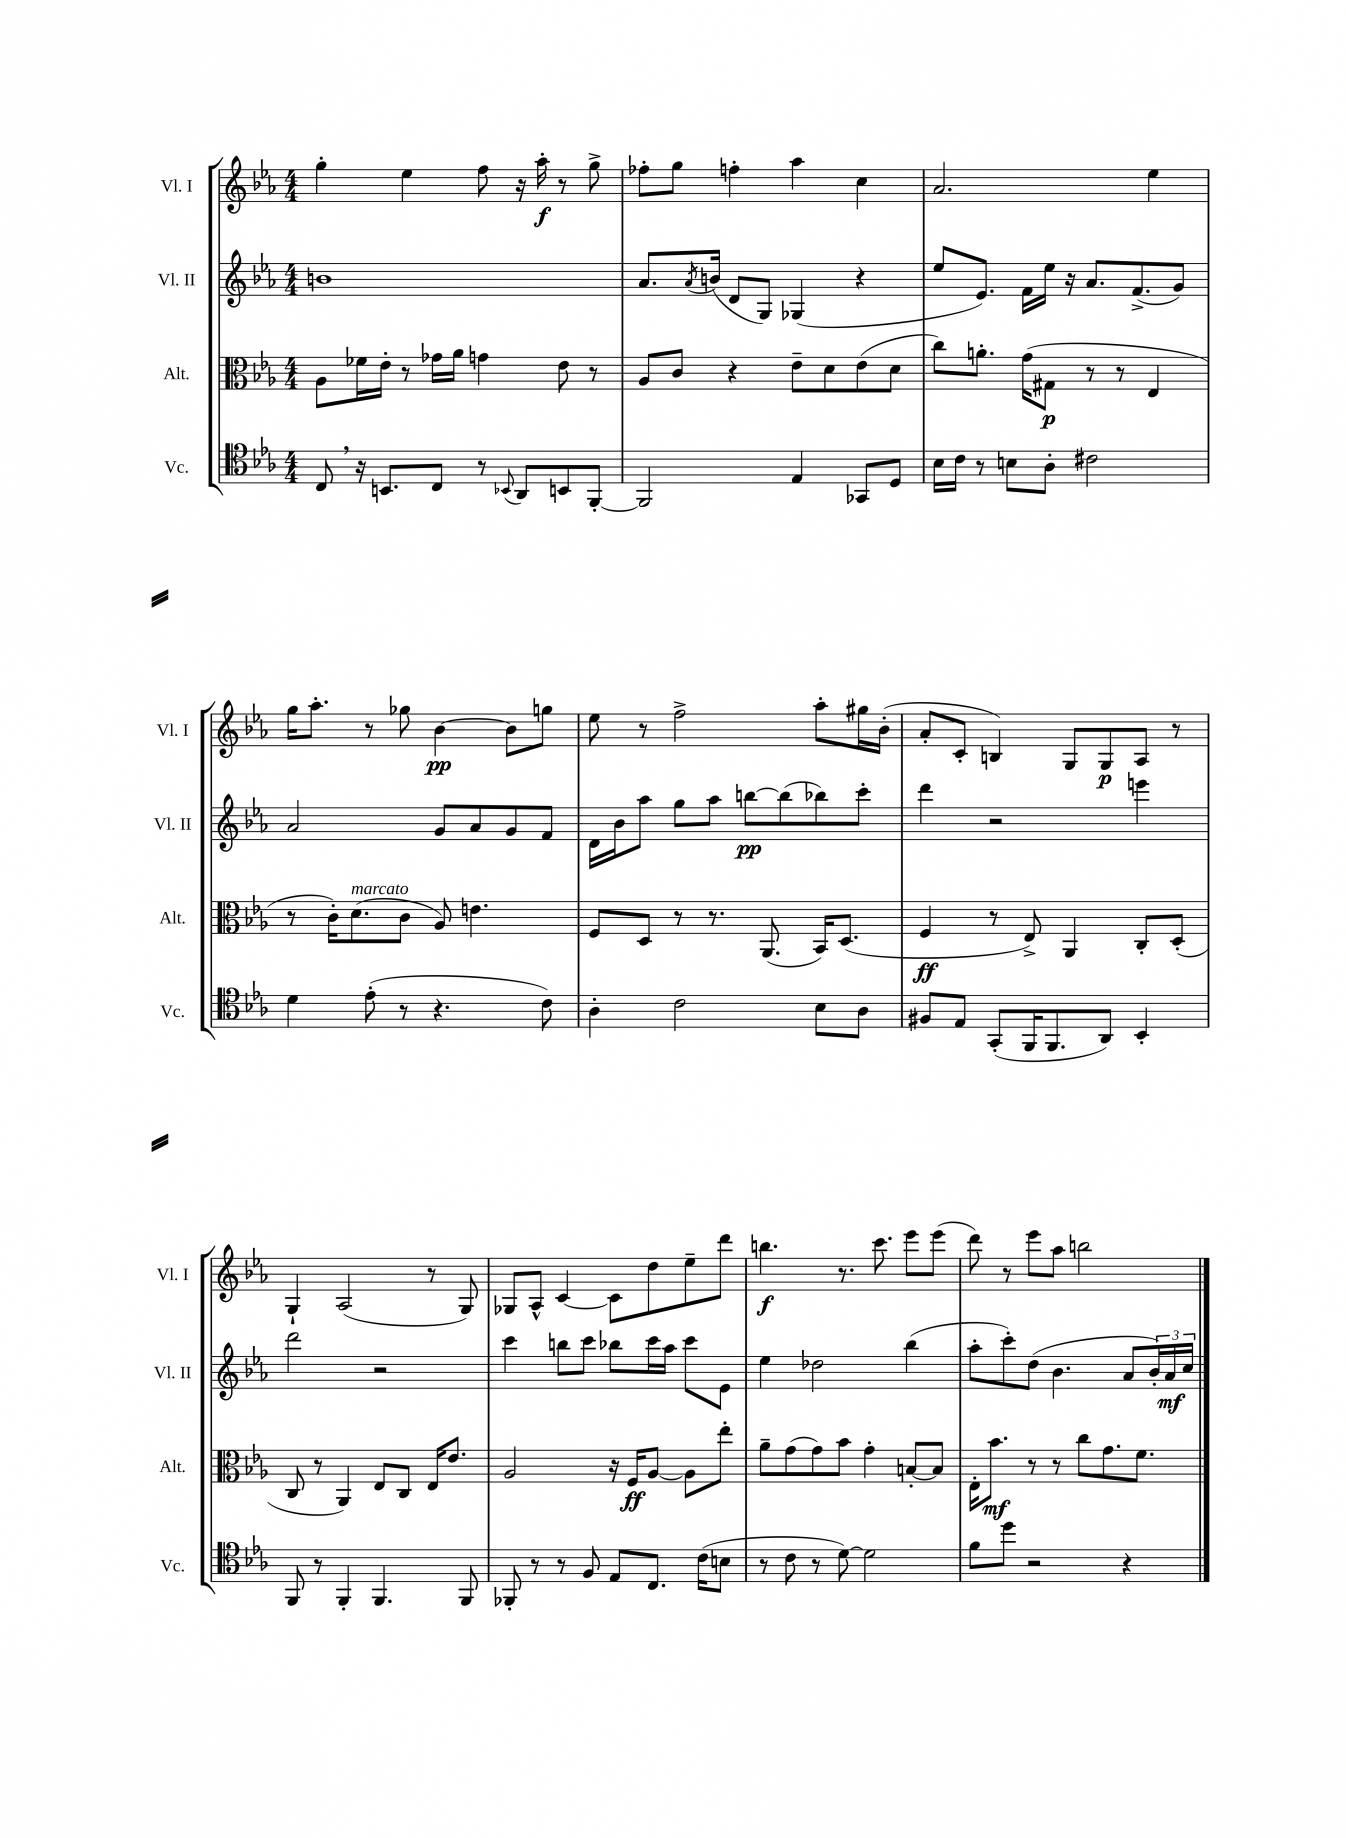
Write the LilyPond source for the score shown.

<<
\new StaffGroup <<
\new Staff = "s0" \with { instrumentName = "Vl. I" shortInstrumentName = "Vl. I" } {
    \clef treble \key ees \major \numericTimeSignature \time 4/4
    g''4-. ees''4 f''8 r16 aes''16-.\f r8 g''8-> |
    fes''8-. g''8 f''4-. aes''4 c''4 |
    aes'2. ees''4 |
    g''16 aes''8.-. r8 ges''8 bes'4~\pp bes'8 g''8 |
    ees''8 r8 f''2-> aes''8-. gis''16 bes'16-.( |
    aes'8-. c'8-. b4) g8 g8\p aes8 r8 |
    g4-! aes2( r8 g8) |
    ges8 aes8-^ c'4~ c'8 d''8 ees''8-- d'''8 |
    b''4.\f r8. c'''8. ees'''8 ees'''8( |
    d'''8) r8 ees'''8 aes''8 b''2 \bar "|." |
}
\new Staff = "s1" \with { instrumentName = "Vl. II" shortInstrumentName = "Vl. II" } {
    \clef treble \key ees \major \numericTimeSignature \time 4/4
    b'1 |
    aes'8. \acciaccatura { aes'8 } b'16( d'8 g8) ges4( r4 |
    ees''8 ees'8.) f'16 ees''16 r16 aes'8. f'8.->( g'8) |
    aes'2 g'8 aes'8 g'8 f'8 |
    d'16 bes'16 aes''8 g''8 aes''8 b''8~\pp b''8( bes''8) c'''8-. |
    d'''4 r2 e'''4 |
    d'''2 r2 |
    c'''4 b''8 c'''8 bes''8 c'''16 aes''16 c'''8 ees'8 |
    ees''4 des''2 bes''4( |
    aes''8-. c'''8-.) d''8( bes'4. aes'8 \tuplet 3/2 { bes'16-.) aes'16\mf c''16 } \bar "|." |
}
\new Staff = "s2" \with { instrumentName = "Alt." shortInstrumentName = "Alt." } {
    \clef alto \key ees \major \numericTimeSignature \time 4/4
    aes8 fes'16 ees'16-. r8 ges'16 aes'16 g'4 ees'8 r8 |
    aes8 c'8 r4 ees'8-- d'8 ees'8( d'8 |
    c''8) a'8.-. g'16( gis8\p r8 r8 ees4 |
    r8 c'16-.) d'8.^\markup { \italic "marcato" }( c'8 aes8) e'4. |
    f8 d8 r8 r8. aes,8.( bes,16) d8.( |
    f4\ff r8 ees8->) aes,4 c8-. d8-.( |
    c8 r8 aes,4) ees8 c8 ees16 ees'8. |
    aes2 r16 f16\ff aes8~ aes8 ees''8-. |
    aes'8-- g'8( g'8) bes'8 g'4-. b8~-. b8 |
    ees16-. bes'8.\mf r8 r8 c''8 g'8. f'8. \bar "|." |
}
\new Staff = "s3" \with { instrumentName = "Vc." shortInstrumentName = "Vc." } {
    \clef tenor \key ees \major \numericTimeSignature \time 4/4
    c8 \breathe r16 b,8. c8 r8 \appoggiatura { bes,8 } aes,8 b,8 f,8~-. |
    f,2 ees4 ges,8 d8 |
    bes16 c'16 r8 b8 aes8-. cis'2 |
    d'4 ees'8-.( r8 r4. c'8) |
    aes4-. c'2 bes8 aes8 |
    fis8 ees8 g,8-.( f,16 f,8. aes,8) bes,4-. |
    f,8 r8 f,4-. f,4. f,8 |
    fes,8-. r8 r8 f8 ees8 c8. c'16( b8 |
    r8 c'8 r8 d'8~) d'2 |
    f'8 d''8 r2 r4 \bar "|." |
}
>>
>>
\layout { \context { \Score \remove "Bar_number_engraver" } }
